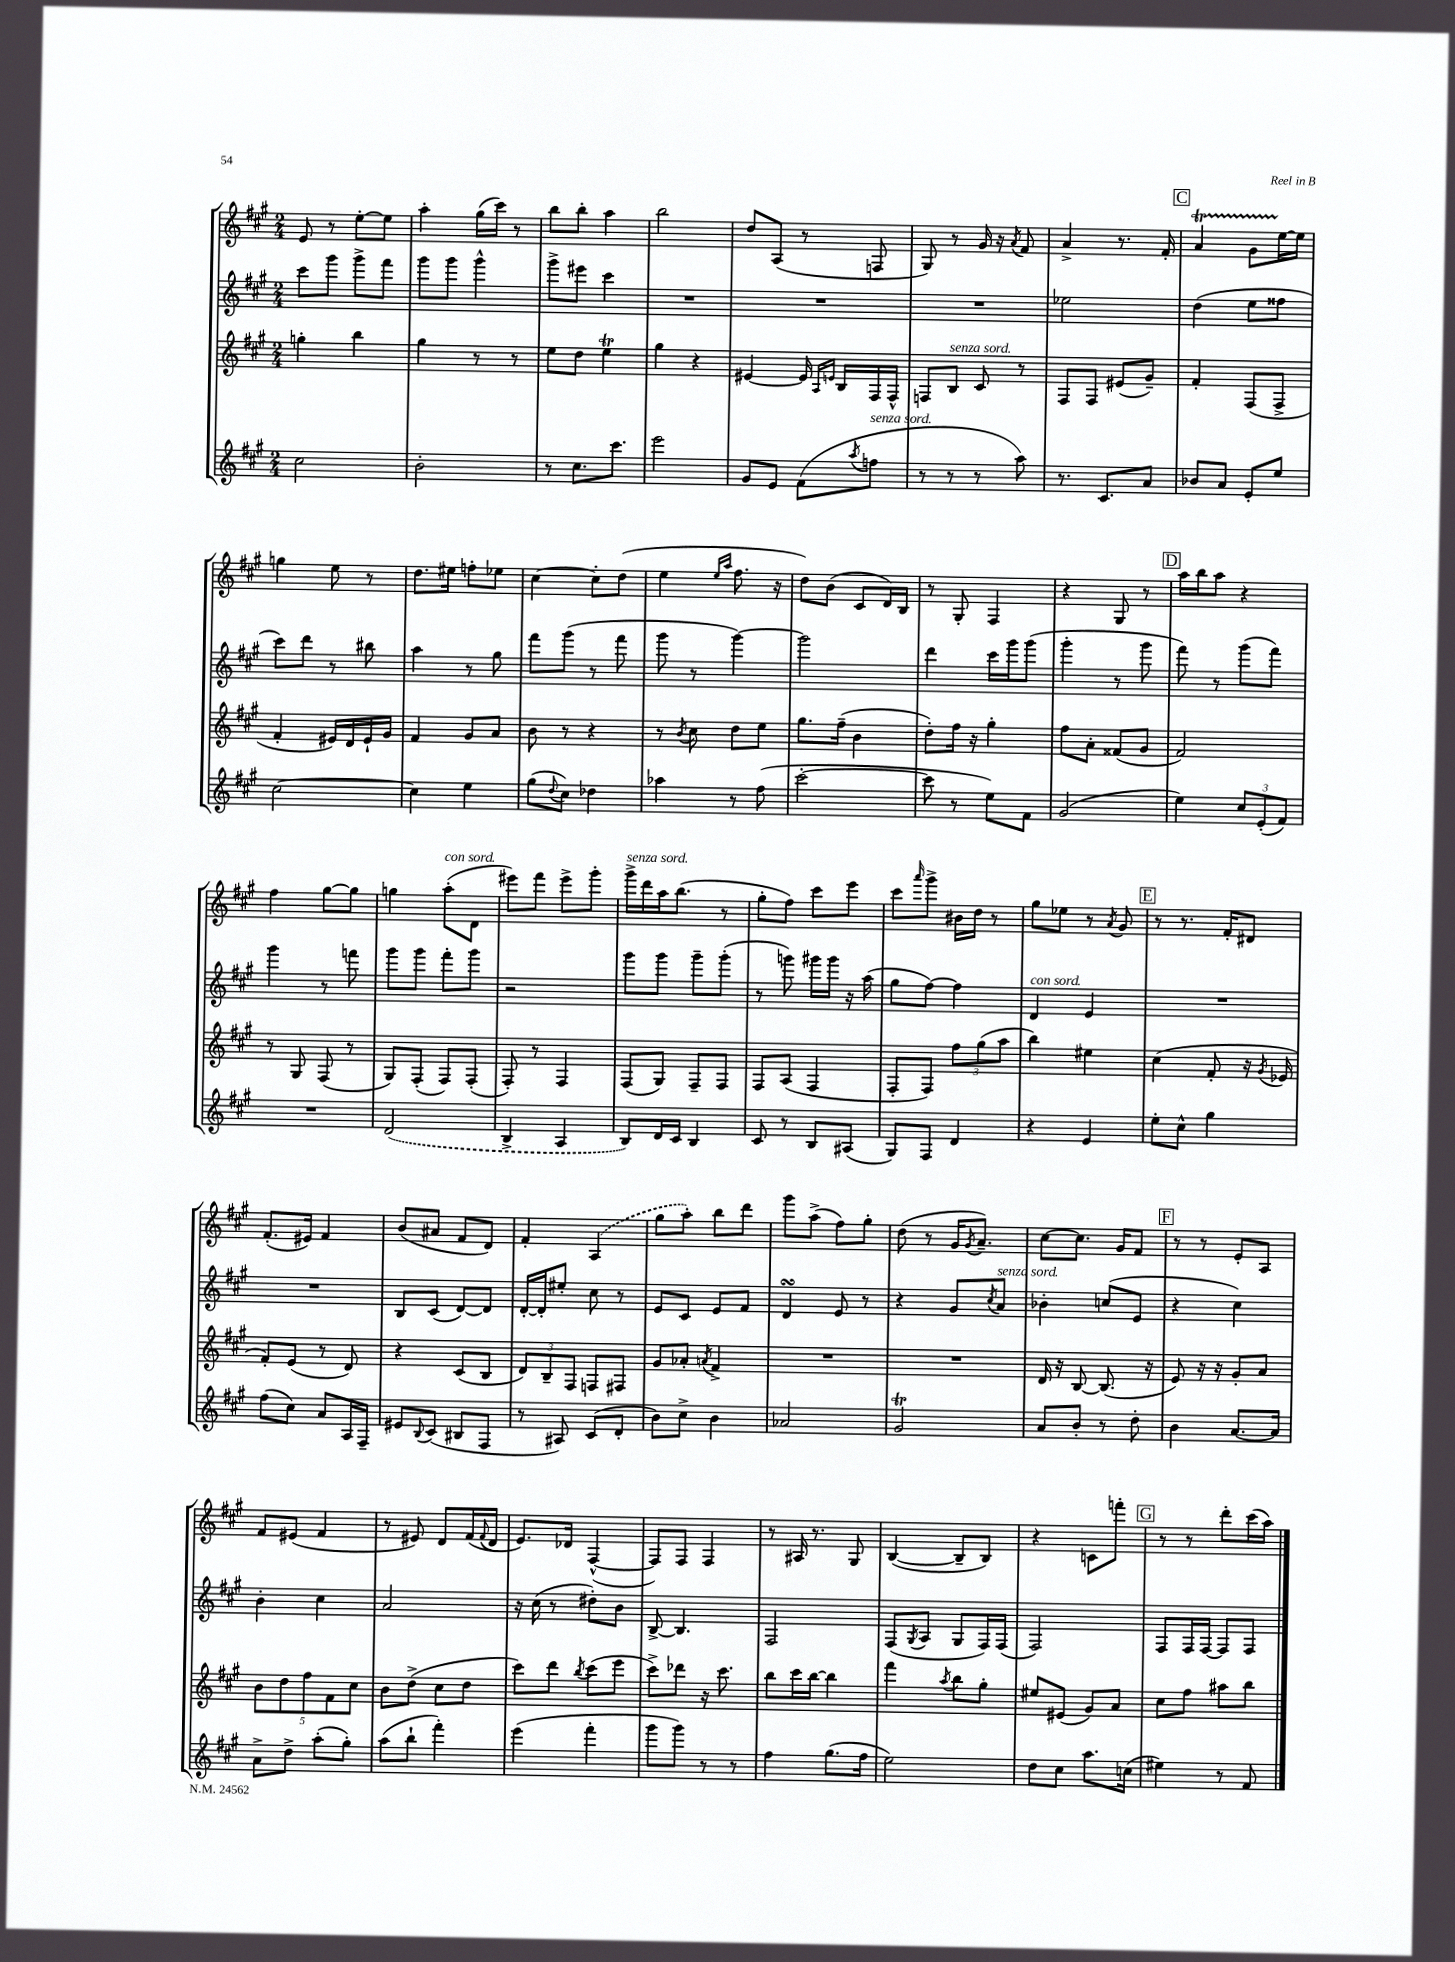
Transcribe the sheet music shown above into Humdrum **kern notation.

**kern	**kern	**kern	**kern
*part4	*part3	*part2	*part1
*staff4	*staff3	*staff2	*staff1
*clefG2	*clefG2	*clefG2	*clefG2
*k[f#c#g#]	*k[f#c#g#]	*k[f#c#g#]	*k[f#c#g#]
*M2/4	*M2/4	*M2/4	*M2/4
=26	=26	=26	=26
2cc#\	4ggn'\	8ccc#\L	8e/
.	.	8ggg#\J	8r
.	4bb\	8ggg#^\L	[8ee'\L
.	.	8fff#\J	8ee\J]
=27	=27	=27	=27
2b'\	4gg#\	8ggg#\L	4aa'\
.	.	8ggg#\J	.
.	8r	4ggg#^^\	(16gg#\LL
.	.	.	16ccc#\JJ)
.	8r	.	8r
=28	=28	=28	=28
8r	8ee\L	8ggg#^\L	8bb\L
8.cc#\L	8dd\J	8eee#X\J	8bb'\J
.	4eeT\	4ccc#\	4aa\
8.ccc#\J	.	.	.
=29	=29	=29	=29
2eee\	4gg#\	2r	2bb\
.	4r	.	.
=30	=30	=30	=30
8g#/L	[4e#X/	2r	8dd/L
8e/J	.	.	(8A/J
(8f#\L	16e#/]	.	8r
.	16qqA/LL	.	.
.	16qqen/JJ	.	.
.	16B/LL	.	.
8qaa/	.	.	.
!LO:TX:a:i:t=senza sord.	!	!	!
8ffn\J	16F#/	.	8Fn/
.	16F#^^/JJ	.	.
=31	=31	=31	=31
8r	8Fn/L	2r	8G#/)
!	!LO:TX:a:i:t=senza sord.	!	!
8r	8B/J	.	8r
8r	8c#/	.	16g#/
.	.	.	16r
.	.	.	8qa/
8aa\)	8r	.	8f#/
=32	=32	=32	=32
8.r	8F#/L	2ee-X\	4a^/
.	8F#/J	.	.
8.c#/L	.	.	.
.	(8e#X/L	.	8.r
8a/J	8g#~/J)	.	.
.	.	.	16f#'/
!!LO:REH:place=s1:t=C
=33	=33	=33	=33
8b-X/L	4f#'/	(4dd\	4aT/
8a/J	.	.	.
8e'/L	(8F#/L	8ee\L	8g#TTT\L
8ee/J	8F#^/J	8ff##X\J	[16ee\L
.	.	.	16ee\JJ]
!!LO:LB:g=z
=34	=34	=34	=34
[2cc#\	4f#'/	8ccc#\L)	4ggn\
.	.	8ddd\J	.
.	16e#X/LL)	8r	8ee\
.	16d/	.	.
.	16e#`/	8bb#X\	8r
.	16g#/JJ	.	.
=35	=35	=35	=35
4cc#\]	4f#/	4aa\	8.dd\L
.	.	.	16ee#X\Jk
4ee\	8g#/L	8r	8ffn'\L
.	8a/J	8gg#\	8ee-X\J
=36	=36	=36	=36
(8gg#\L	8b\	8fff#\L	[4cc#\
8qqdd/	.	.	.
8cc#\J)	8r	(8ggg#\J	.
4dd-X\	4r	8r	8cc#'\L]
.	.	8fff#\	(8dd\J
=37	=37	=37	=37
4aa-X\	8r	8ggg#\	4ee\
.	8qb/	.	.
.	8cc#\	8r	.
.	.	.	16qqee/LL
.	.	.	16qqaa/JJ
8r	8dd\L	[4ggg#\)	8.ff#\
(8ff#\	8ee\J	.	.
.	.	.	16r
=38	=38	=38	=38
[2ccc#'\	8.gg#\L	2ggg#\]	8dd\L)
.	.	.	(8b\J
.	(16ff#~\Jk	.	.
.	4b\	.	8c#/L
.	.	.	16d/L)
.	.	.	16B/JJ
=39	=39	=39	=39
8ccc#\]	8dd'\L)	4ddd\	8r
8r	16ff#\Jk	.	8G#'/
.	16r	.	.
8ee\L)	4gg#'\	16ccc#\LL	4F#/
.	.	16ggg#\J	.
8f#\J	.	(8ggg#\J	.
=40	=40	=40	=40
(2g#/	8ff#\L	4ggg#'\	4r
.	8a'\J	.	.
.	(8f##X/L	8r	8G#/
.	8g#/J	8ggg#\	8r
!!LO:REH:place=s1:t=D
=41	=41	=41	=41
4ee\)	2f#/)	8fff#\)	16aa\LL
.	.	.	16bb\J
.	.	8r	8aa\J
12cc#/L	.	(8ggg#\L	4r
(12e'/	.	.	.
.	.	8fff#\J)	.
12f#/J)	.	.	.
!!LO:LB:g=z
=42	=42	=42	=42
2r	8r	4ggg#\	4ff#\
.	8G#/	.	.
.	(8F#/	8r	[8gg#\L
.	8r	8fffn\	8gg#\J]
=43	=43	=43	=43
(2d/	8G#/L)	8ggg#\L	4ggn\
.	(8F#'/J	8ggg#\J	.
!	!	!	!LO:TX:a:i:t=con sord.
.	8F#/L)	8fff#'\L	(8aa'\L
.	(8F#'/J	8ggg#\J	8d\J
=44	=44	=44	=44
4B^/	8F#'/)	2r	8eee#X\L)
.	8r	.	8fff#\J
4A/	4F#/	.	8eee#^\L
.	.	.	8ggg#'\J
=45	=45	=45	=45
!	!	!	!LO:TX:a:i:t=senza sord.
8B/L)	(8F#/L	8ggg#\L	16ggg#^\LL
.	.	.	16ddd\
16d/L	8G#/J)	8ggg#\J	16aa\J
16c#/JJ	.	.	(8.bb\J
4B/	8F#~/L	8ggg#~\L	.
.	8F#/J	(8ggg#'\J	8r
=46	=46	=46	=46
8c#/	8F#/L	8r	8gg#'\L
8r	(8A/J	8gggn\)	8ff#\J)
8B/L	4F#/	16ggg#X\LL	8ccc#\L
.	.	16ggg#\JJ	.
(8A#X/J	.	16r	8eee\J
.	.	(16aa\	.
=47	=47	=47	=47
8G#/L)	8F#'/L	8gg#\L	8ccc#\L
.	.	.	16qqaaa/
8F#/J	8F#/J)	[8ff#\J)	8ggg#^\J
4d/	12ff#\L	4ff#\]	16b#X\LL
.	.	.	16dd\JJ
.	(12gg#\	.	.
.	.	.	8r
.	12aa\J	.	.
=48	=48	=48	=48
!	!	!LO:TX:a:i:t=con sord.	!
4r	4bb\)	4d/	8gg#\L
.	.	.	8ee-X\J
4e/	4ee#X\	4e/	8r
.	.	.	8qa/
.	.	.	8g#/
!!LO:REH:place=s1:t=E
=49	=49	=49	=49
8ee'\L	(4cc#\	2r	8r
8cc#^^\J	.	.	8.r
4gg#\	8f#'/	.	.
.	.	.	16f#'/KL
.	16r	.	8d#X/J
.	8qg#/	.	.
.	16e-X/	.	.
!!LO:LB:g=z
=50	=50	=50	=50
(8ff#\L	8f#'/L)	2r	(8.f#'/L
8cc#\J)	(8e/J	.	.
.	.	.	16e#X/Jk)
8a/L	8r	.	4f#/
16A/L	8d/)	.	.
16F#~/JJ	.	.	.
=51	=51	=51	=51
8e#X/L	4r	8B/L	(8b/L
8qqB/	.	.	.
(8c#/J	.	(8c#/J	8a#X/J
8B#X/L	(8c#/L	[8d/L)	8f#/L
8F#/J	8B/J	8d/J]	8d/J)
=52	=52	=52	=52
8r	12d/L)	[16d'/LL	4f#'/
.	.	16d'/J]	.
.	12B~/	.	.
8A#X/)	.	8ee#X'/J	.
.	12F#/J	.	.
(8c#/L	8Fn/L	8cc#\	(4A/
8d'/J	8F#X/J	8r	.
=53	=53	=53	=53
8b\L)	8g#/L	8e/L	8gg#\L
8cc#^\J	8a-X'/J	8c#/J	8aa'\J)
.	8qan/	.	.
4b\	4f#^/	8e/L	8bb\L
.	.	8f#/J	8ddd\J
=54	=54	=54	=54
2a-X/	2r	4dsSSs/	8ggg#\L
.	.	.	(8aa^\J
.	.	8e/	8ff#\L)
.	.	8r	8gg#'\J
=55	=55	=55	=55
2g#t/	2r	4r	(8dd\
.	.	.	8r
.	.	8g#/L	16g#/KL
.	.	.	8qg#/
.	.	.	8.a~/J)
.	.	8qcc#/	.
!	!	!LO:TX:a:i:t=senza sord.	!
.	.	8a/J	.
=56	=56	=56	=56
8a/L	16d/	4b-X'\	[8cc#\L
.	16r	.	.
8b'/J	[8B/	.	8.cc#\J]
8r	(8.B/]	(8ccn/L	.
.	.	.	16g#/KL
8dd'\	.	8e/J	8f#/J
.	16r	.	.
!!LO:REH:place=s1:t=F
=57	=57	=57	=57
4b\	8e/)	4r	8r
.	16r	.	8r
.	16r	.	.
[8.a/L	8g#'/L	4cc#\)	8e'/L
.	8a/J	.	8A/J
16a/Jk]	.	.	.
!!LO:LB:g=z
=58	=58	=58	=58
8a^\L	10b\L	4b'\	8f#/L
.	10dd\	.	.
8dd^\J	.	.	(8e#X/J
.	10ff#\	.	.
(8aa'\L	.	4cc#\	4f#/
.	10f#\	.	.
8gg#'\J)	.	.	.
.	10cc#\J	.	.
=59	=59	=59	=59
(8aa\L	8b\L	2a/	8r
8bb`\J	(8dd^\J	.	8e#X/)
4fff#'\)	8cc#\L	.	8d/L
.	8dd\J	.	(16f#/L
.	.	.	8qqf#/
.	.	.	16d/JJ
=60	=60	=60	=60
(4eee\	8ccc#\L)	16r	8.e/L)
.	.	(16cc#\	.
.	8ddd\J	8r	.
.	.	.	16d-X/Jk
.	8qbb/	.	.
4fff#'\	(8ccc#\L	8dd#X'\L)	([4F#^^/
.	8eee\J	8b\J	.
=61	=61	=61	=61
8ggg#\L	8ccc#^\L)	[8B^/	8F#/L])
8ggg#\J)	8ddd-X\J	4.B/]	8F#/J
8r	16r	.	4F#/
.	8.ccc#\	.	.
8r	.	.	.
=62	=62	=62	=62
4ff#\	8bb\L	2F#/	8r
.	16ccc#\L	.	16A#X/
.	[16bb\JJ	.	8.r
(8.gg#\L	4bb\]	.	.
.	.	.	8G#/
16ff#\Jk	.	.	.
=63	=63	=63	=63
2ee\)	4fff#\	(8F#/L	([4B/
.	.	8qG#/	.
.	.	8A/J	.
.	8qaa/	.	.
.	8bb\L	8G#/L	8B~/L]
.	8gg#'\J	16F#/L)	8B/J)
.	.	(16F#/JJ	.
=64	=64	=64	=64
8dd\L	8ee#X/L	2F#/)	4r
8cc#\J	(8e#X/J	.	.
8.aa\L	8g#/L)	.	8cn\L
.	8a/J	.	8fffn'\J
(16ccn\Jk	.	.	.
!!LO:REH:place=s1:t=G
=65	=65	=65	=65
4ee#X\)	8cc#\L	8F#/L	8r
.	8ff#\J	16F#/L	8r
.	.	[16F#/JJ	.
8r	8aa#X\L	8F#/L]	8ddd'\L
8f#/	8bb\J	8F#/J	(16ccc#\L
.	.	.	16aa\JJ)
==	==	==	==
*-	*-	*-	*-
